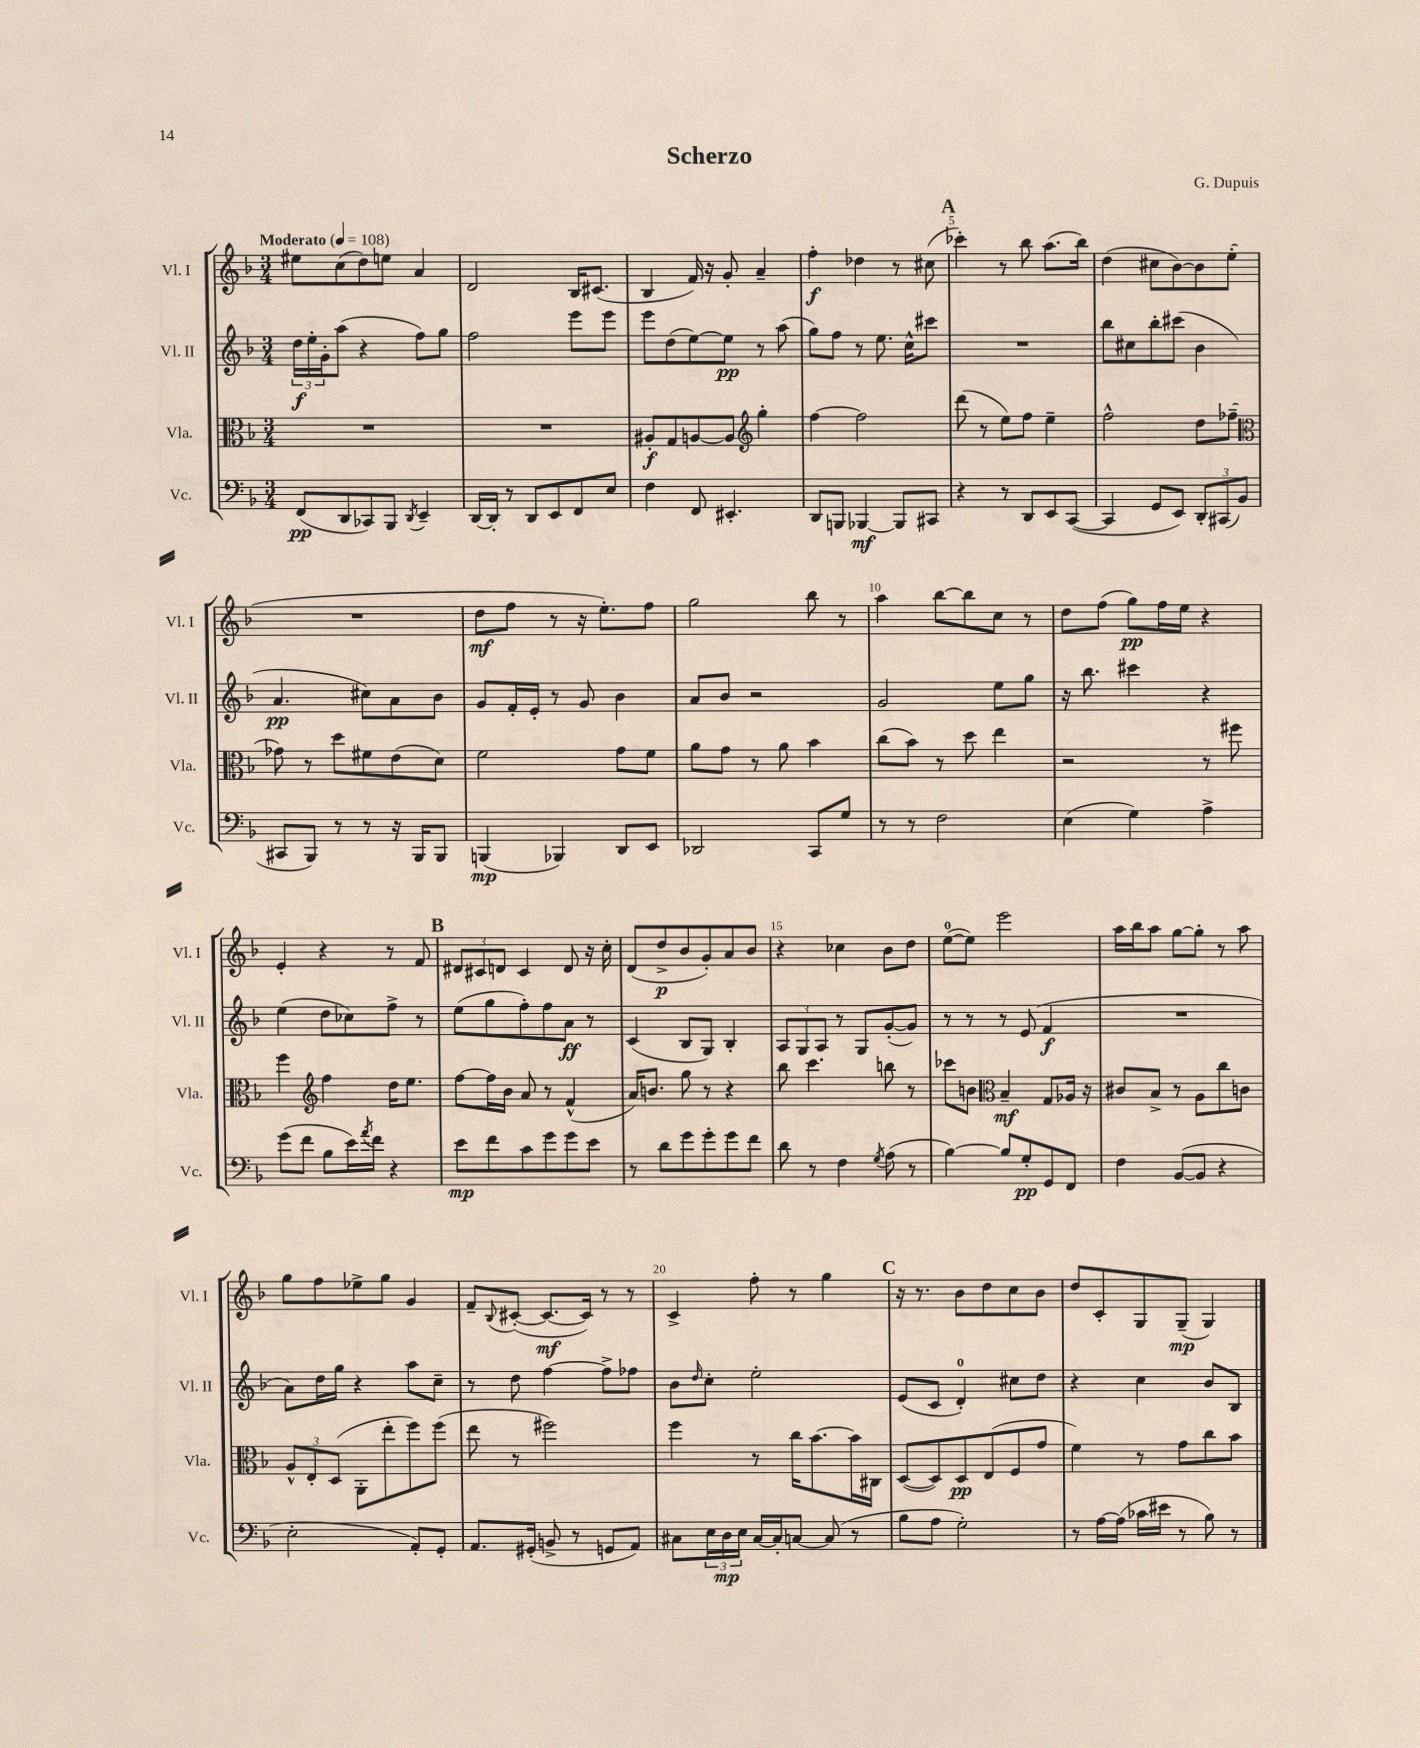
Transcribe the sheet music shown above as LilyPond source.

\header { title = "Scherzo" composer = "G. Dupuis" }
<<
\new StaffGroup <<
\new Staff = "s0" \with { instrumentName = "Vl. I" shortInstrumentName = "Vl. I" } {
    \clef treble \key f \major \numericTimeSignature \time 3/4 \tempo "Moderato" 4 = 108
    eis''8 c''8( d''8) e''8 a'4 |
    d'2 bes16 cis'8.( |
    bes4 f'16) r16 g'8-. a'4-- |
    f''4-.\f des''4 r8 cis''8( |
    \mark \markup { \bold "A" } ces'''4-.) r8 bes''8 a''8.( bes''16) |
    d''4( cis''8 bes'8~) bes'8 e''8-.( |
    R2. |
    d''8\mf f''8 r8 r16 e''8.-.) f''8 |
    g''2 bes''8 r8 |
    a''4 bes''8~ bes''8 c''8 r8 |
    d''8 f''8( g''8\pp) f''16 e''16 r4 |
    e'4-. r4 r8 f'8 |
    \mark \markup { \bold "B" } \tuplet 3/2 { dis'8 cis'8 d'8 } cis'4 d'8 r16 c''16-. |
    d'8( d''8->\p bes'8 g'8-.) a'8 bes'8 |
    r4 ces''4 bes'8 d''8 |
    e''8-0~( e''8) e'''2 |
    a''16 bes''16 a''8 g''8~ g''8-. r8 a''8 |
    g''8 f''8 ees''8-> g''8 g'4 |
    f'8-- \appoggiatura { bes8 } cis'8~-.( cis'8.~\mf cis'16) r8 r8 |
    c'4-> f''8-. r8 g''4 |
    \mark \markup { \bold "C" } r16 r8. bes'8 d''8 c''8 bes'8 |
    d''8 c'8-. g8 g8--\mp( g4) \bar "|." |
}
\new Staff = "s1" \with { instrumentName = "Vl. II" shortInstrumentName = "Vl. II" } {
    \clef treble \key f \major \numericTimeSignature \time 3/4
    \tuplet 3/2 { d''16\f e''16-. g'16-. } a''8( r4 f''8) g''8 |
    f''2 e'''8 e'''8 |
    e'''8 d''8( e''8~) e''8\pp r8 a''8( |
    g''8) f''8 r8 e''8. c''16-^ cis'''8 |
    \mark \markup { \bold "A" } R2. |
    bes''8 cis''8 bes''8-. cis'''8( bes'4 |
    a'4.\pp cis''8) a'8 bes'8 |
    g'8 f'16-. e'16-. r8 g'8 bes'4 |
    a'8 bes'8 r2 |
    g'2 e''8 g''8 |
    r16 bes''8. cis'''4 r4 |
    e''4( d''8 ces''8) f''8-> r8 |
    \mark \markup { \bold "B" } e''8( g''8 f''8-.) f''8 a'8\ff r8 |
    c'4( bes8 g8) bes4-. |
    \tuplet 3/2 { a8 g8 a8 } r8 g8 g'8~-.( g'8) |
    r8 r8 r8 e'8( f'4\f |
    R2. |
    a'8) d''16 g''16 r4 a''8 c''8-- |
    r8 d''8 f''4~ f''8-> fes''8 |
    bes'8 \grace { d''16 } c''8-. e''2-. |
    \mark \markup { \bold "C" } e'8( c'8 d'4-0-.) cis''8 d''8 |
    r4 c''4 bes'8 bes8 \bar "|." |
}
\new Staff = "s2" \with { instrumentName = "Vla." shortInstrumentName = "Vla." } {
    \clef alto \key f \major \numericTimeSignature \time 3/4
    R2. |
    R2. |
    ais8-.\f g8 a8~ a8 \clef treble g''4-. |
    f''4~ f''2 |
    \mark \markup { \bold "A" } d'''8( r8 e''8) f''8 e''4-- |
    f''2-^ d''8 fes''8--( |
    \clef alto ges'8) r8 d''8 fis'8 e'8( d'8) |
    f'2 g'8 f'8 |
    a'8 g'8 r8 a'8 bes'4 |
    c''8( bes'8) r8 d''8 e''4 |
    r2 r8 fis''8 |
    f''4 \clef treble f''4 d''16 e''8. |
    \mark \markup { \bold "B" } f''8~ f''16 bes'16 a'8 r8 f'4-^( |
    a'16) b'8. g''8 r8 r4 |
    bes''8 c'''4. b''8 r8 |
    ces'''8 b'8 \clef alto bes4--\mf g8 aes16 r16 |
    cis'8 bes8-> r8 a8 c''8 c'8 |
    \tuplet 3/2 { a8-^ e8-. d8( } a,8-. e''8-. f''8) f''8( |
    e''8 r8 fis''2) |
    f''4 r8 c''16 bes'8.~ bes'16 cis16 |
    \mark \markup { \bold "C" } d8~( d8) d8\pp e8( f8 g'8 |
    f'4) r8 g'8 c''8 bes'8 \bar "|." |
}
\new Staff = "s3" \with { instrumentName = "Vc." shortInstrumentName = "Vc." } {
    \clef bass \key f \major \numericTimeSignature \time 3/4
    f,8\pp( d,8 ces,8) bes,,8 \acciaccatura { d,8 } e,4-- |
    d,16~ d,16-. r8 d,8 e,8 f,8 e8 |
    f4 f,8 eis,4.-. |
    d,8 b,,8 bes,,4~\mf bes,,8 cis,8 |
    \mark \markup { \bold "A" } r4 r8 d,8 e,8 c,8~( |
    c,4 g,8 e,8) \tuplet 3/2 { d,8-. cis,8( bes,8 } |
    cis,8 bes,,8) r8 r8 r16 bes,,16 bes,,8 |
    b,,4\mp( bes,,4) d,8 e,8 |
    des,2 c,8 g8 |
    r8 r8 f2 |
    e4( g4) a4-> |
    g'8( f'8 bes8 e'16) \acciaccatura { a'8 } f'16 r4 |
    \mark \markup { \bold "B" } e'8\mp f'8 c'8 g'8 g'8 e'8 |
    r8 d'8 g'8 g'8-. g'8 f'8 |
    d'8 r8 f4 \acciaccatura { g8 } a8( r8 |
    bes4~) bes8 g8-.\pp g,8 f,8 |
    f4 bes,8~( bes,8 r4 |
    e2-. a,8-.) g,8-. |
    a,8. gis,16-.( b,8-> r8 g,8 a,8) |
    cis8 \tuplet 3/2 { e16 d16\mp e16 } cis16~ cis16-. c8~ c8( r8 |
    \mark \markup { \bold "C" } bes8 a8 g2-.) |
    r8 a16~ a16( ces'16 eis'16 r8 bes8) r8 \bar "|." |
}
>>
>>
\layout { \context { \Score \override BarNumber.break-visibility = ##(#f #t #t) barNumberVisibility = #(every-nth-bar-number-visible 5) } }
